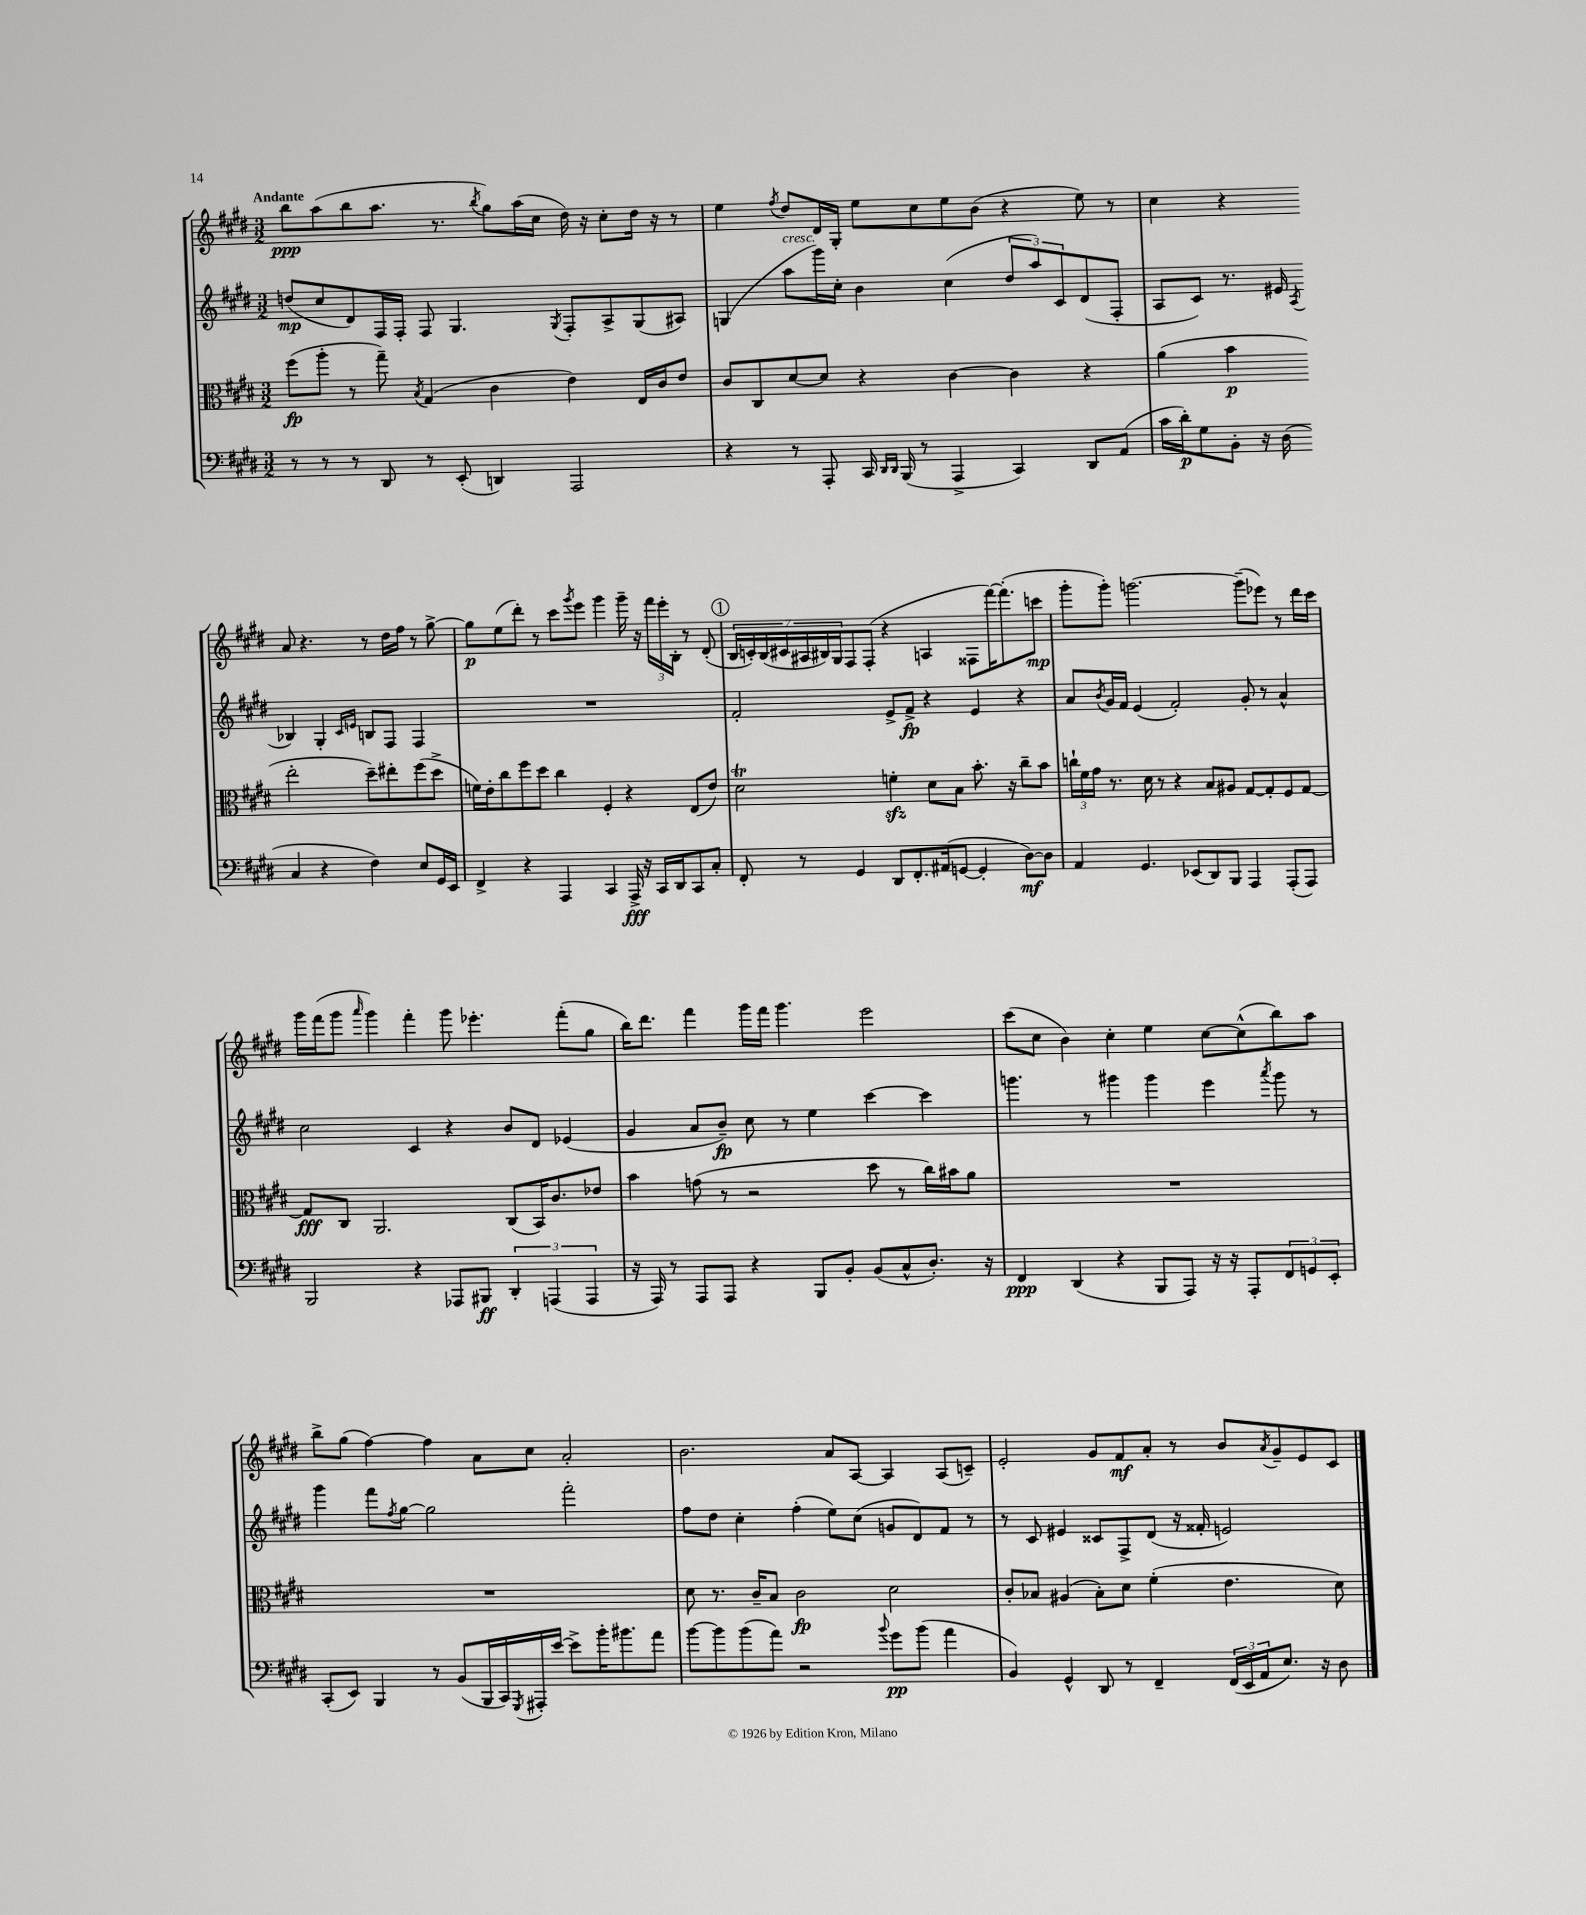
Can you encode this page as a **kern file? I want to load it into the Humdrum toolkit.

**kern	**dynam	**kern	**dynam	**kern	**dynam	**kern	**dynam
*part4	*part4	*part3	*part3	*part2	*part2	*part1	*part1
*staff4	*staff4	*staff3	*staff3	*staff2	*staff2	*staff1	*staff1
*clefF4	*	*clefC3	*	*clefG2	*	*clefG2	*
*k[f#c#g#d#]	*	*k[f#c#g#d#]	*	*k[f#c#g#d#]	*	*k[f#c#g#d#]	*
*M3/2	*	*M3/2	*	*M3/2	*	*M3/2	*
=1	=1	=1	=1	=1	=1	=1	=1
!	!	!	!	!	!	!LO:TX:a:B:t=Andante	!
8r	.	(8ff#\L	fp	(8ddn/L	mp	8bb\L	ppp
8r	.	8aa'\J	.	8cc#/	.	(8aa\	.
8r	.	8r	.	8d#/)	.	8bb\	.
8DD#/	.	8gg#~\)	.	16F#/L	.	8.aa\J	.
.	.	.	.	16F#'/JJ	.	.	.
.	.	8qB/	.	.	.	.	.
8r	.	(4G#/	.	8F#/	.	.	.
.	.	.	.	.	.	8.r	.
(8EE'/	.	.	.	4.G#/	.	.	.
.	.	.	.	.	.	8qbb/	.
4DDn/)	.	4c#\	.	.	.	8gg#\L)	.
.	.	.	.	.	.	(16aa\L	.
.	.	.	.	.	.	16cc#\JJ	.
.	.	.	.	8qG#/	.	.	.
2AAA/	.	4e\)	.	8F#'/L	.	16dd#\)	.
.	.	.	.	.	.	16r	.
.	.	.	.	8A^/	.	8cc#'\L	.
.	.	16E/LL	.	(8G#/	.	16dd#\Jk	.
.	.	16c#/J	.	.	.	16r	.
.	.	8e/J	.	8A#X/J)	.	8r	.
=2	=2	=2	=2	=2	=2	=2	=2
4r	.	8c#/L	.	(4Gn/	.	4ee\	.
.	.	8C#/	.	.	.	.	.
.	.	.	.	.	.	8qff#/	.
!	!	!	!	!LO:TX:a:i:t=cresc.	!	!	!
8r	.	[8d#/	.	8aa\L	.	8dd#/L	.
8AAA'/	.	8d#/J]	.	16ggg#\L)	.	16d#/L	.
.	.	.	.	16cc#'\JJ	.	16G#'/JJ	.
16CC#/	.	4r	.	4b\	.	8ee\L	.
16qqDD#/LL	.	.	.	.	.	.	.
16qqDD#/JJ	.	.	.	.	.	.	.
(16BBB/	.	.	.	.	.	.	.
8r	.	.	.	.	.	8cc#\	.
4AAA^/	.	[4c#\	.	(4cc#\	.	8ee\	.
.	.	.	.	.	.	(8b\J	.
4CC#/)	.	4c#\]	.	12dd#/L	.	4r	.
.	.	.	.	12aa/)	.	.	.
.	.	.	.	12c#/	.	.	.
8DD#/L	.	4r	.	(8d#/	.	8ee\)	.
(8AA/J	.	.	.	8F#'/J	.	8r	.
=3	=3	=3	=3	=3	=3	=3	=3
16c#\LL	.	(4a\	.	8A/L	.	4cc#\	.
16d#'\J)	p	.	.	.	.	.	.
8G#\	.	.	.	8c#/J)	.	.	.
8BB'\J	.	4b\	p	8.r	.	4r	.
16r	.	.	.	.	.	.	.
(16D#\	.	.	.	16e#X/	.	.	.
.	.	.	.	8qA/	.	.	.
4C#/	.	2ee'\	.	4B-X/	.	8a/	.
.	.	.	.	.	.	4.r	.
4r	.	.	.	4G#'/	.	.	.
.	.	.	.	16qqc#/LL	.	.	.
.	.	.	.	16qqen/JJ	.	.	.
4F#\)	.	8dd#~\L)	.	8Bn/L	.	8r	.
.	.	8ee#X'\	.	8F#/J	.	16dd#\LL	.
.	.	.	.	.	.	16ff#\JJ	.
8E/L	.	(8ff#\	.	4F#/	.	8r	.
16GG#/L	.	8dd#^\J	.	.	.	[8gg#^\	.
16EE/JJ	.	.	.	.	.	.	.
!!LO:LB:g=z
=4	=4	=4	=4	=4	=4	=4	=4
4FF#^/	.	16fn\LL)	.	1.r	.	8gg#\L]	p
.	.	16e'\J	.	.	.	.	.
.	.	8cc#\	.	.	.	(8ee\	.
4r	.	8ff#\	.	.	.	8ddd#'\J)	.
.	.	8dd#\J	.	.	.	8r	.
4AAA/	.	4cc#\	.	.	.	8ccc#\L	.
.	.	.	.	.	.	8qggg#/	.
.	.	.	.	.	.	8eee\J	.
4CC#/	.	4F#'/	.	.	.	4ggg#\	.
16AAA^/	fff	4r	.	.	.	16ggg#~\	.
16r	.	.	.	.	.	16r	.
16CC#/LL	.	.	.	.	.	24fff#\LL	.
.	.	.	.	.	.	24eee'\	.
16DD#/J	.	.	.	.	.	.	.
.	.	.	.	.	.	24B'\JJ	.
8CC#/	.	(8E/L	.	.	.	8r	.
8C#'/J	.	8e/J)	.	.	.	(8d#'/	.
!!LO:REH:place=s1:t=1
=5	=5	=5	=5	=5	=5	=5	=5
8FF#'/	.	2d#t\	.	2f#'/	.	28B/LL	.
.	.	.	.	.	.	28cn'/)	.
.	.	.	.	.	.	(28B/	.
.	.	.	.	.	.	28c#X/	.
8r	.	.	.	.	.	.	.
.	.	.	.	.	.	28A#X/	.
.	.	.	.	.	.	28B#X/)	.
.	.	.	.	.	.	28G#/J	.
4GG#/	.	.	.	.	.	8F#/	.
.	.	.	.	.	.	(8F#'/J	.
8DD#/L	.	4fnzz'\	.	8e^/L	.	4r	.
8.FF#'/	.	.	.	8f#^/J	fp	.	.
.	.	8d#\L	.	4r	.	4An/	.
(16AA#X/k	.	.	.	.	.	.	.
[8GGn/J	.	8B\J	.	.	.	.	.
4GG'/]	.	8.b'\	.	4e/	.	8F##X\L	.
.	.	.	.	.	.	[16fff#\K)	.
.	.	16r	.	.	.	(8.fff#'\]	.
[8D#\L)	mf	8cc#~\L	.	4r	.	.	.
8D#\J]	.	8b\J	.	.	.	8cccn\J	mp
=6	=6	=6	=6	=6	=6	=6	=6
4AA/	.	24ccn`\LL	.	8a/L	.	8ggg#'\L	.
.	.	24f#\	.	.	.	.	.
.	.	24g#\JJ	.	.	.	.	.
.	.	.	.	8qb/	.	.	.
.	.	8.r	.	16g#/L	.	8ggg#'\J)	.
.	.	.	.	16f#/JJ	.	.	.
4.GG#/	.	.	.	(4e/	.	[2.gggn\	.
.	.	16d#\	.	.	.	.	.
.	.	8r	.	.	.	.	.
.	.	4r	.	2f#'/)	.	.	.
(8EE-X/L	.	.	.	.	.	.	.
8DD#/)	.	8B/L	.	.	.	.	.
8BBB/J	.	8A#X/J	.	.	.	.	.
4AAA/	.	[8G#/L	.	8g#'/	.	(8ggg~\L]	.
.	.	8G#'/]	.	8r	.	8eee-X\J)	.
(8AAA'/L	.	8F#/	.	4a^^/	.	8r	.
8AAA/J)	.	[8G#/J	.	.	.	16ddd#\LL	.
.	.	.	.	.	.	16ccc#\JJ	.
!!LO:LB:g=z
=7	=7	=7	=7	=7	=7	=7	=7
2BBB/	.	8G#/L]	fff	2cc#\	.	16ggg#\LL	.
.	.	.	.	.	.	(16fff#\J	.
.	.	8C#/J	.	.	.	8ggg#\J	.
.	.	.	.	.	.	16qqaaa/	.
.	.	2.AA/	.	.	.	4ggg#\)	.
4r	.	.	.	4c#/	.	4fff#'\	.
8AAA-X/L	.	.	.	4r	.	8ggg#\	.
8BBB#X/J	ff	.	.	.	.	4.eee-X'\	.
6DD#'/	.	(8C#/L	.	8b/L	.	.	.
.	.	16BB/K)	.	8d#/J	.	.	.
(6AAAn/	.	.	.	.	.	.	.
.	.	8.c#/	.	.	.	.	.
.	.	.	.	(4e-X/	.	(8fff#'\L	.
6AAA/	.	.	.	.	.	.	.
.	.	8e-X/J	.	.	.	8gg#\J	.
=8	=8	=8	=8	=8	=8	=8	=8
16r	.	4b\	.	4g#/	.	16bb\KL)	.
16AAA/)	.	.	.	.	.	8.ddd#\J	.
8r	.	.	.	.	.	.	.
8AAA/L	.	(8gn\	.	8a/L	.	4fff#\	.
8AAA/J	.	8r	.	8b~/J)	fp	.	.
4r	.	2r	.	8cc#\	.	16ggg#\LL	.
.	.	.	.	.	.	16fff#\JJ	.
.	.	.	.	8r	.	4.ggg#\	.
8BBB/L	.	.	.	4ee\	.	.	.
8BB'/J	.	.	.	.	.	.	.
(8BB/L	.	8dd#\	.	[4ccc#\	.	2eee\	.
8C#^^/	.	8r	.	.	.	.	.
8.D#'/J)	.	16cc#\LL)	.	4ccc#\]	.	.	.
.	.	16b#X\J	.	.	.	.	.
.	.	8a\J	.	.	.	.	.
16r	.	.	.	.	.	.	.
=9	=9	=9	=9	=9	=9	=9	=9
4FF#/	ppp	1.r	.	4.gggn\	.	(8ccc#\L	.
.	.	.	.	.	.	8cc#\J	.
(4DD#/	.	.	.	.	.	4b\)	.
.	.	.	.	8r	.	.	.
4r	.	.	.	4ggg#X\	.	4cc#'\	.
8BBB/L	.	.	.	4ggg#\	.	4ee\	.
8AAA/J)	.	.	.	.	.	.	.
16r	.	.	.	4eee\	.	[8cc#\L	.
16r	.	.	.	.	.	.	.
8AAA'/L	.	.	.	.	.	(8cc#^^\]	.
.	.	.	.	8qaaa/	.	.	.
12FF#/	.	.	.	8ggg#\	.	8bb\)	.
12GGn/	.	.	.	.	.	.	.
.	.	.	.	8r	.	8aa\J	.
12EE'/J	.	.	.	.	.	.	.
!!LO:LB:g=z
=10	=10	=10	=10	=10	=10	=10	=10
(8CC#'/L	.	1.r	.	4ggg#\	.	8bb^\L	.
8EE/J)	.	.	.	.	.	(8gg#\J	.
4BBB/	.	.	.	8fff#\L	.	[4ff#\)	.
.	.	.	.	8qff#/	.	.	.
.	.	.	.	[8gg#\J	.	.	.
8r	.	.	.	2gg#\]	.	4ff#\]	.
(8BB/L	.	.	.	.	.	.	.
16BBB/L	.	.	.	.	.	8a\L	.
16CC#/)	.	.	.	.	.	.	.
8qGGG#/	.	.	.	.	.	.	.
16AAA#X'/	.	.	.	.	.	8cc#\J	.
[16e/JJ	.	.	.	.	.	.	.
8e^\L]	.	.	.	2fff#'\	.	2a'/	.
16b'\K	.	.	.	.	.	.	.
8.b#X\	.	.	.	.	.	.	.
8a\J	.	.	.	.	.	.	.
=11	=11	=11	=11	=11	=11	=11	=11
[8b\L	.	8d#\	.	8ff#\L	.	2.b\	.
8b\]	.	8.r	.	8dd#\J	.	.	.
(8b\	.	.	.	4cc#'\	.	.	.
.	.	16c#~/KL	.	.	.	.	.
8a\J)	.	8B/J	.	.	.	.	.
2r	.	2c#\	fp	(4ff#'\	.	.	.
.	.	.	.	8ee\L)	.	8a/L	.
.	.	.	.	(8cc#\J	.	[8A/J	.
8qqb/	.	.	.	.	.	.	.
8g#\L	pp	2d#\	.	8gn/L	.	4A/]	.
(8b\J	.	.	.	8d#/)	.	.	.
4a\	.	.	.	8f#/J	.	(8A/L	.
.	.	.	.	8r	.	8cn~/J)	.
=12	=12	=12	=12	=12	=12	=12	=12
4BB/)	.	8c#'/L	.	8r	.	2e'/	.
.	.	8B-X/J	.	8c#/	.	.	.
4GG#^^/	.	(4A#X/	.	4e#X/	.	.	.
8DD#/	.	8B-'\L)	.	8c##X/L	.	8g#/L	.
8r	.	8d#\J	.	8F#^/	.	8f#/	mf
4FF#~/	.	(4f#'\	.	(8d#/J	.	8a'/J	.
.	.	.	.	16r	.	8r	.
.	.	.	.	16f##X'/	.	.	.
(24FF#/LL	.	4.e\	.	2en/)	.	8b/L	.
24EE/	.	.	.	.	.	.	.
24AA/J	.	.	.	.	.	.	.
.	.	.	.	.	.	8qa/	.
8.E/J)	.	.	.	.	.	8g#~/	.
.	.	.	.	.	.	8e/	.
16r	.	.	.	.	.	.	.
8D#\	.	8d#\)	.	.	.	8c#/J	.
==	==	==	==	==	==	==	==
*-	*-	*-	*-	*-	*-	*-	*-
